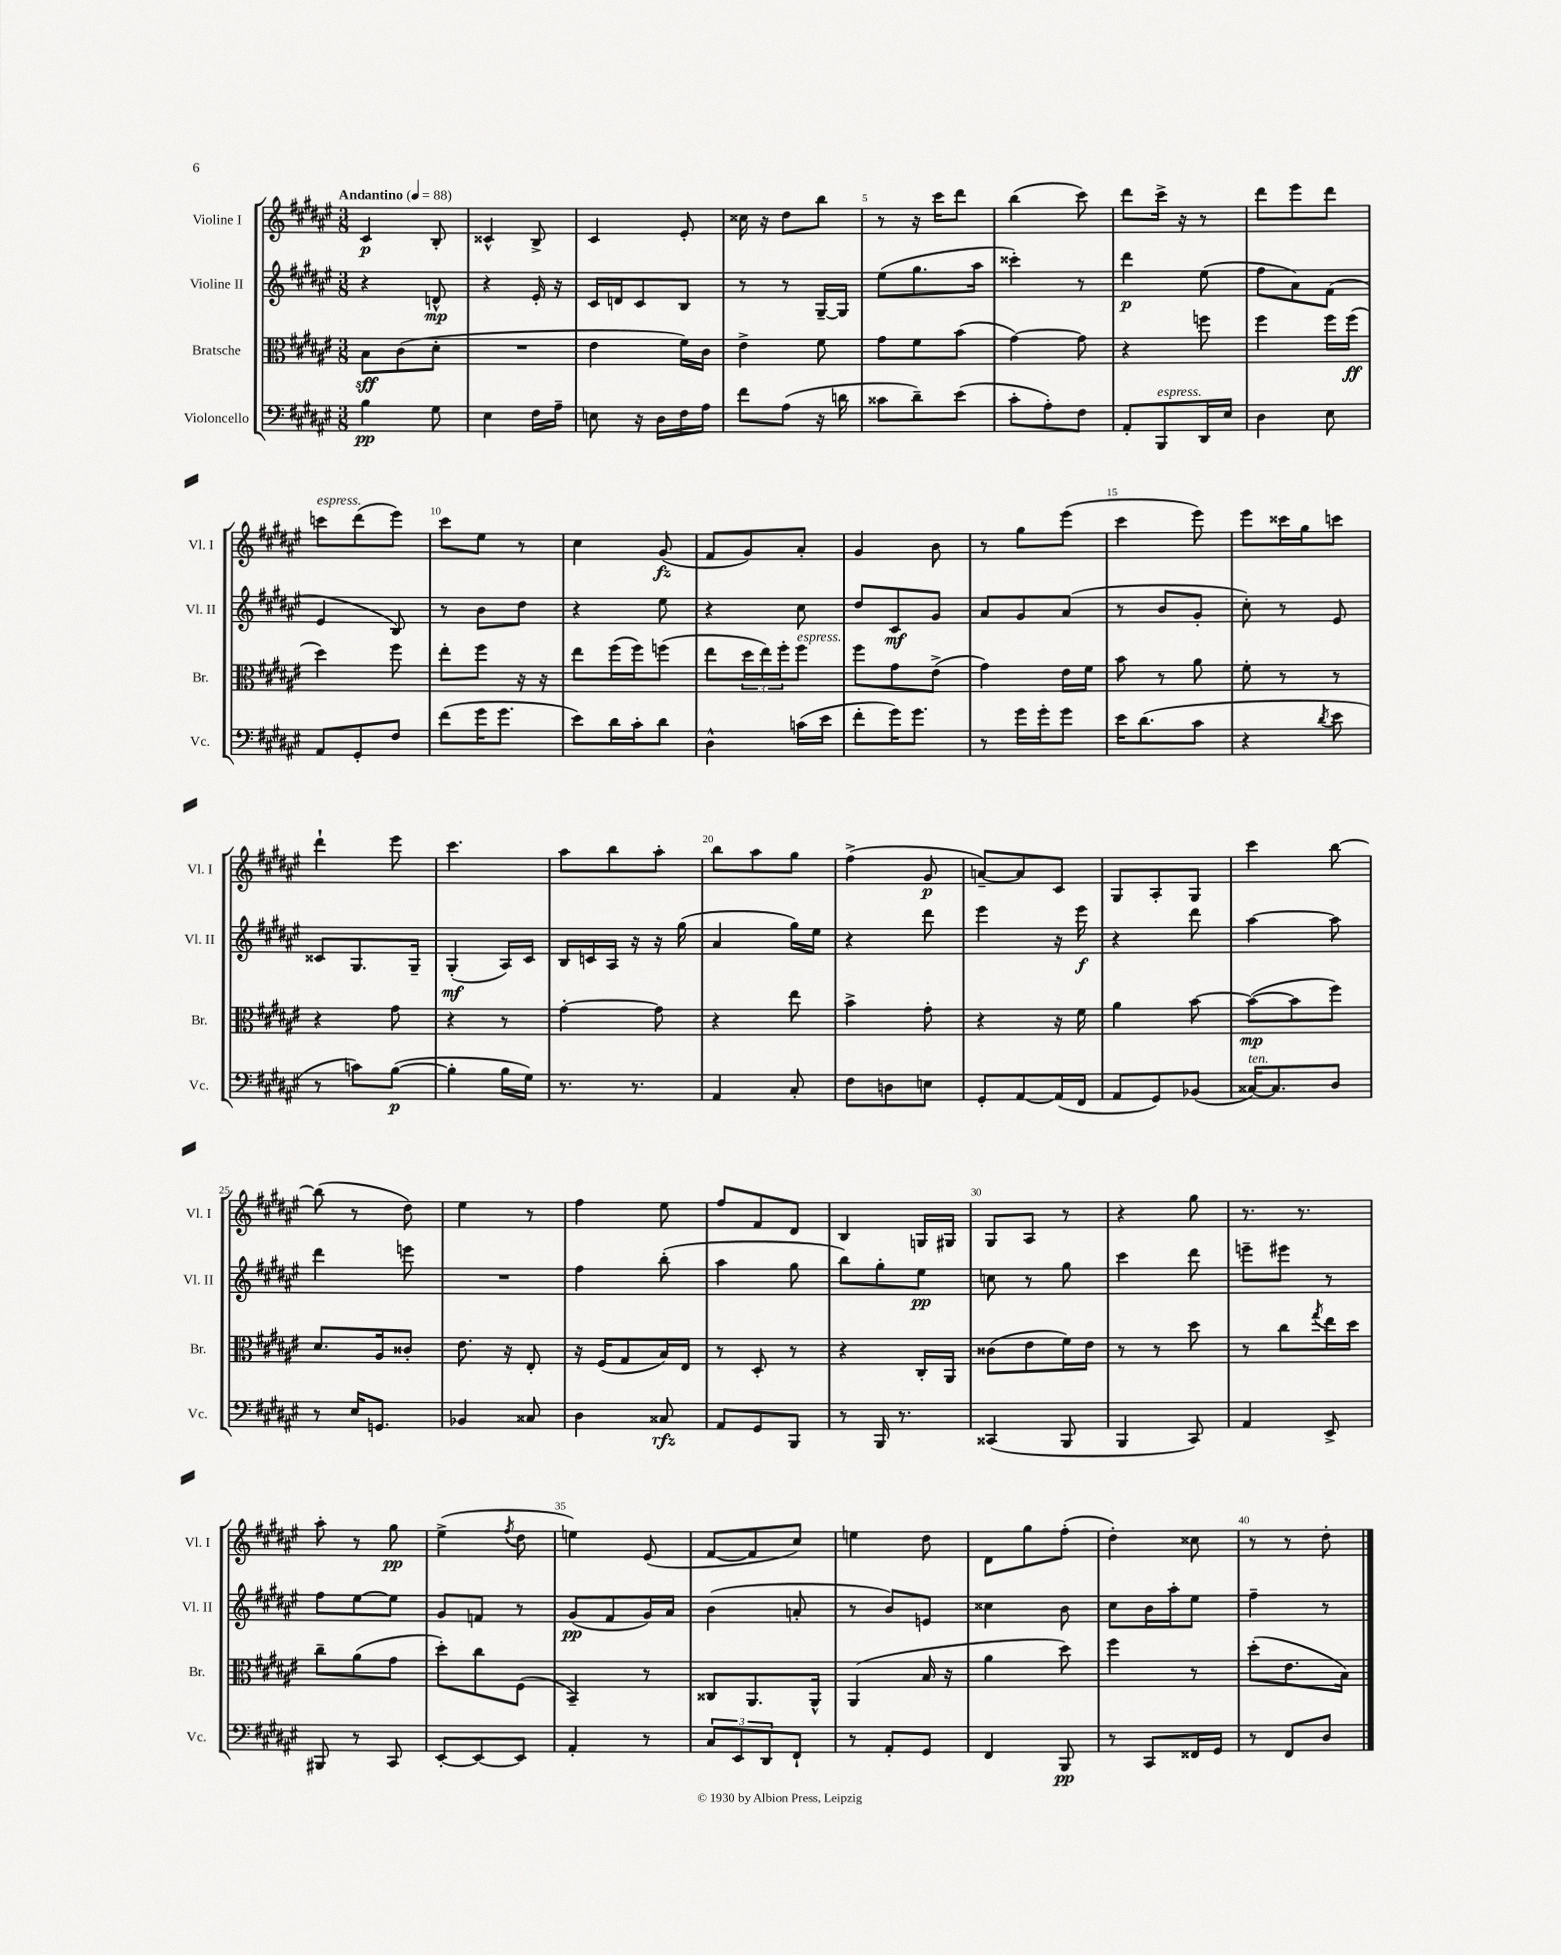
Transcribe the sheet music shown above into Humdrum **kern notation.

**kern	**kern	**kern	**kern
*staff4	*staff3	*staff2	*staff1
*clefF4	*clefC3	*clefG2	*clefG2
*k[f#c#g#d#a#e#]	*k[f#c#g#d#a#e#]	*k[f#c#g#d#a#e#]	*k[f#c#g#d#a#e#]
*M3/8	*M3/8	*M3/8	*M3/8
*MM88	*MM88	*MM88	*MM88
4B	8B	4r	4c#
.	(8c#	.	.
8G#	8d#'	8d^^	8B'
=	=	=	=
4E#	4.r	4r	4c##^^
16F#	.	16e#'	8B^
16A#~	.	16r	.
=	=	=	=
8E	4e#	16c#	4c#
.	.	16d	.
16r	.	8c#	.
16D#	.	.	.
16F#	16f#)	8B	8e#'
16A#	16c#	.	.
=	=	=	=
8f#	4e#^	8r	16cc##
.	.	.	16r
(8A#	.	8r	8dd#
16r	8f#	[16G#~	8bb
16d	.	16G#]	.
=	=	=	=
8c##	8g#	(8ee#	8r
8d#~)	8f#	8.gg#	16r
.	.	.	16ccc#
(8e#	(8b	.	8ddd#
.	.	16aa#	.
=	=	=	=
8c#'	[4g#)	4ccc##')	(4bb
8A#')	.	.	.
8F#	8g#]	8r	8ccc#)
=	=	=	=
8AA#'	4r	4ddd#	8ddd#
8BBB	.	.	16ccc#^
.	.	.	16r
16DD#	8ff	(8ee#	8r
16E#	.	.	.
=	=	=	=
4D#	4ff#	8ff#	8ddd#
.	.	8a#)	8eee#
8E#	16ff#	(8f#	8ddd#
.	(16ff#	.	.
=	=	=	=
8AA#	4dd#)	4e#	8ccc
8GG#'	.	.	(8ddd#
8F#	8ff#	8B)	8eee#)
=	=	=	=
(8f#	8ee#'	8r	8ccc#
16g#	8ff#	8b	8ee#
8.g#	.	.	.
.	16r	8dd#	8r
.	16r	.	.
=	=	=	=
8e#)	8ee#	4r	4cc#
16d#	(16ff#	.	.
16c#'	16ff#)	.	.
8d#	(8ff	8ee#	(8g#
=	=	=	=
4D#^^	8ee#	4r	8f#
.	24dd#	.	8g#)
.	24ee#)	.	.
.	24ff#'	.	.
(16c	8ff#	8cc#	8a#'
16e#	.	.	.
=	=	=	=
8f#'	8ff#	8dd#	4g#
16g#)	8g#	8c#	.
8.g#	.	.	.
.	(8e#^	8g#	8b
=	=	=	=
8r	4g#)	8a#	8r
16g#	.	8g#	8gg#
16g#'	.	.	.
8g#	16e#	(8a#	(8eee#
.	16f#	.	.
=	=	=	=
16e#	8b	8r	4ccc#
(8.d#	.	.	.
.	8r	8b	.
8c#	8a#	8g#'	8eee#)
=	=	=	=
4r	8f#'	8cc#')	8eee#
.	8r	8r	16ccc##
.	.	.	16gg#
8qd#	.	.	.
8e#	8r	8e#	8ccc
=	=	=	=
8r	4r	8c##	4ddd#`
8c)	.	8.G#	.
([8B	8g#	.	8eee#
.	.	16G#~	.
=	=	=	=
4B']	4r	(4G#'	4.ccc#
16B	8r	16A#)	.
16G#)	.	16c#	.
=	=	=	=
8.r	[4g#'	16B	8aa#
.	.	16c	.
.	.	16A#	8bb
8.r	.	16r	.
.	8g#]	16r	8aa#'
.	.	(16gg#	.
=	=	=	=
4AA#	4r	4a#	8bb
.	.	.	8aa#
8C#'	8ee#	16gg#)	8gg#
.	.	16ee#	.
=	=	=	=
8F#	4b^	4r	(4ff#^
8D	.	.	.
8E	8g#'	8ddd#	8g#
=	=	=	=
8GG#'	4r	4eee#	[8a~)
[8AA#	.	.	8a]
(16AA#]	16r	16r	8c#
16FF#	16f#	16eee#	.
=	=	=	=
8AA#	4a#	4r	8G#
8GG#)	.	.	8A#'
(8BB-	[8b	8ddd#	8G#
=	=	=	=
[16C##)	(8b_	[4aa#	4ccc#
8.C##]	.	.	.
.	8b]	.	.
8D#	8ff#)	8aa#]	[8bb
=	=	=	=
8r	8.d#	4ddd#	(8bb]
16E#	.	.	8r
8.GG	16A#	.	.
.	8c##'	8eee	8dd#)
=	=	=	=
4BB-	8.e#	4.r	4ee#
.	16r	.	.
8C##	8E#'	.	8r
=	=	=	=
4D#	16r	4ff#	4ff#
.	(16F#	.	.
.	8G#	.	.
8C##	16B)	(8bb'	8ee#
.	16E#	.	.
=	=	=	=
8AA#	8r	4aa#	8ff#
8GG#	8D#'	.	8f#
8BBB	8r	8gg#	8d#
=	=	=	=
8r	4r	8bb)	4B
16BBB	.	8gg#'	.
8.r	.	.	.
.	16C#'	8ee#	16G
.	16AA#	.	16G#
=	=	=	=
(4CC##	(8c##	8cc	8G#
.	8e#	8r	8A#
8BBB	16f#)	8gg#	8r
.	16e#	.	.
=	=	=	=
4BBB	8r	4ccc#	4r
.	8r	.	.
8CC#)	8dd#	8ddd#	8gg#
=	=	=	=
4AA#	8r	8eee~	8.r
.	8cc#	8eee#	.
.	.	.	8.r
.	8qgg#	.	.
8EE#^	16ee#	8r	.
.	16dd#	.	.
=	=	=	=
8BBB#	8cc#~	8ff#	8aa#'
8r	(8a#	[8ee#	8r
8CC#	8g#	8ee#]	8gg#
=	=	=	=
[8EE#'	8dd#')	8g#	(4ee#^
8EE#_	8cc#	8f	.
.	.	.	8qff#
8EE#]	(8F#	8r	8dd#
=	=	=	=
4AA#'	4BB~)	(8g#	4ee)
.	.	8f#	.
8r	8r	16g#)	(8e#
.	.	16a#	.
=	=	=	=
12C#	8C##	(4b	[8f#
12EE#	.	.	.
.	8.AA#	.	8f#]
12DD#	.	.	.
8FF#`	.	8a'	8cc#)
.	16AA#^^	.	.
=	=	=	=
8r	(4AA#	8r	4ee
8AA#'	.	8b)	.
8GG#	16B	8e	8dd#
.	16r	.	.
=	=	=	=
4FF#	4a#	4cc##	8d#
.	.	.	8gg#
8BBB	8dd#)	8b	(8ff#'
=	=	=	=
8r	4ff#	8cc#	4dd#')
8CC#	.	16b	.
.	.	16aa#'	.
16FF##	8r	8ee#	8cc##
16GG#	.	.	.
=	=	=	=
8r	(8dd#'	4ff#~	8r
8FF#	8.e#	.	8r
8D#	.	8r	8dd#'
.	16B)	.	.
==	==	==	==
*-	*-	*-	*-
